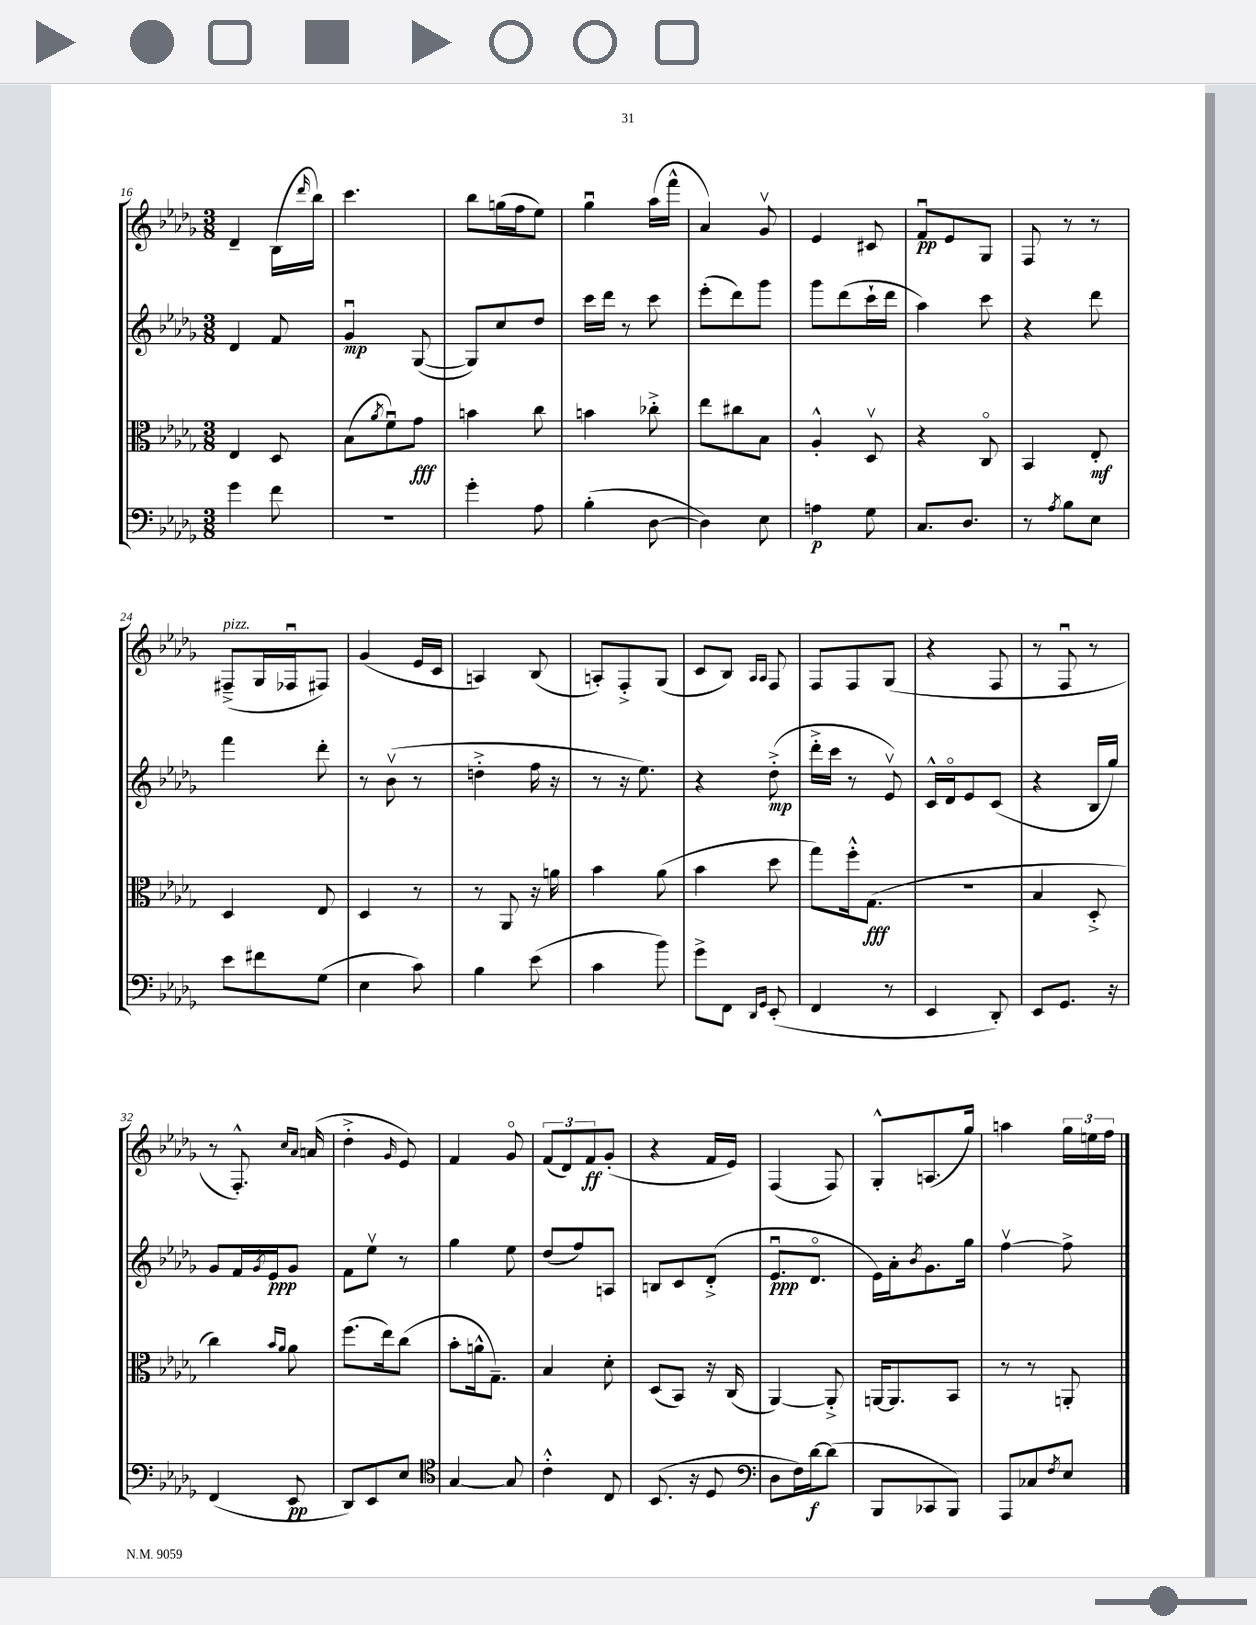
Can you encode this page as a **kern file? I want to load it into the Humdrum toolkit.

**kern	**kern	**kern	**kern
*staff4	*staff3	*staff2	*staff1
*clefF4	*clefC3	*clefG2	*clefG2
*k[b-e-a-d-g-]	*k[b-e-a-d-g-]	*k[b-e-a-d-g-]	*k[b-e-a-d-g-]
*M3/8	*M3/8	*M3/8	*M3/8
4g-	4E-	4d-	4d-~
8f	8D-	8f	(16B-
.	.	.	16qqddd-
.	.	.	16bb-)
=	=	=	=
4.r	(8B-	4g-u	4.ccc
.	8qa-	.	.
.	8fu)	.	.
.	8g-	([8G-	.
=	=	=	=
4g-'	4b	8G-])	8bb-
.	.	8cc	(16gg
.	.	.	16ff
8A-	8cc	8dd-	8ee-)
=	=	=	=
(4B-'	4b	16ccc	4gg-u
.	.	16ddd-	.
.	.	8r	.
[8D-	8cc-'^	8ccc	(16aa-
.	.	.	16fff^^
=	=	=	=
4D-])	8ee-	(8eee-'	4a-)
.	8cc#	8ddd-)	.
8E-	8B-	8ggg-	8g-v
=	=	=	=
4A	4A-'^^	8ggg-	4e-
.	.	(8ddd-	.
8G-	8D-v	16ccc`	8c#
.	.	16ddd-	.
=	=	=	=
8.C	4r	4aa-)	8fu
.	.	.	8e-
8.D-	.	.	.
.	8Co	8ccc	8G-
=	=	=	=
8r	4BB-	4r	8F
8qA-	.	.	.
8B-	.	.	8r
8E-	8E-'	8ddd-	8r
=	=	=	=
8e-	4D-	4fff	(8F#~^
8f#	.	.	16G-
.	.	.	16F-u
(8G-	8E-	8ddd-'	8F#)
=	=	=	=
4E-	4D-	8r	(4g-
.	.	(8b-v	.
8c)	8r	8r	16e-
.	.	.	16c
=	=	=	=
4B-	8r	4dd'^	4A)
.	8AA-	.	.
(8e-	16r	16ff	(8B-
.	16a	16r	.
=	=	=	=
4c	4b-	8r	8A')
.	.	16r	8F'^
.	.	8.ee-)	.
8b-)	(8a-	.	(8G-
=	=	=	=
8g-^	4b-	4r	8c
8FF	.	.	8B-)
16qqDD-	.	.	16qqA-
16qqGG-	.	.	16qqA-
(8EE-'	8dd-	(8dd-'^	8F
=	=	=	=
4FF	8gg-)	16ddd-'^	8F
.	.	16ccc	.
.	16ff'^^	8r	8F
.	(8.G-	.	.
8r	.	8e-v)	(8G-
=	=	=	=
4EE-	4.r	16c^^	4r
.	.	16d-o	.
.	.	8e-	.
8DD-')	.	(8c	8F
=	=	=	=
8EE-	4B-	4r	8r
8.GG-	.	.	8Fu
.	8D-'^	16B-	8r
16r	.	16gg-)	.
=	=	=	=
(4FF	4cc)	8g-	8r
.	.	16f	8.F'^^)
.	.	8qg-	.
.	.	16e-	.
.	16qqb-	.	.
.	16qqa-	.	.
8EE-	8a-	8g-	.
.	.	.	16qqcc
.	.	.	16qqa-
.	.	.	(16a
=	=	=	=
8DD-)	(8.ff	8f	4dd-'^
8EE-	.	8ee-v	.
.	16ee-)	.	.
.	.	.	16qqg-
8E-	(8cc	8r	8e-)
=	=	=	=
*clefC4	*	*	*
[4G-	8b-'	4gg-	4f
.	16a^^	.	.
.	8.G-~)	.	.
8G-]	.	8ee-	8g-o
=	=	=	=
4c'^^	4B-	(8dd-	(12f
.	.	.	12d-)
.	.	8ff)	.
.	.	.	12f
8C	8d-'	8A	(8g-'
=	=	=	=
(8.BB-	(8D-	8B	4r
.	8BB-)	8c	.
16r	.	.	.
8D-	16r	(8d-'^	16f
.	(16C	.	16e-)
=	=	=	=
*clefF4	*	*	*
8D-	[4AA-)	8.e-u	(4F
16F)	.	.	.
[16d-	.	8.d-o	.
(8d-]	8AA-'^]	.	8F)
=	=	=	=
8BBB-	[16AA	16e-)	8G-'^^
.	8.AA]	16a-'	.
.	.	8qb-	.
8CC-	.	8.g-	(8.A
8BBB-)	8BB-	.	.
.	.	16gg-	16gg-)
=	=	=	=
8AAA-	8r	[4ffv	4aa
8C-	8r	.	.
8qF	.	.	.
8E-	8AA'	8ff^]	24gg-
.	.	.	24ee
.	.	.	24ff
==	==	==	==
*-	*-	*-	*-
